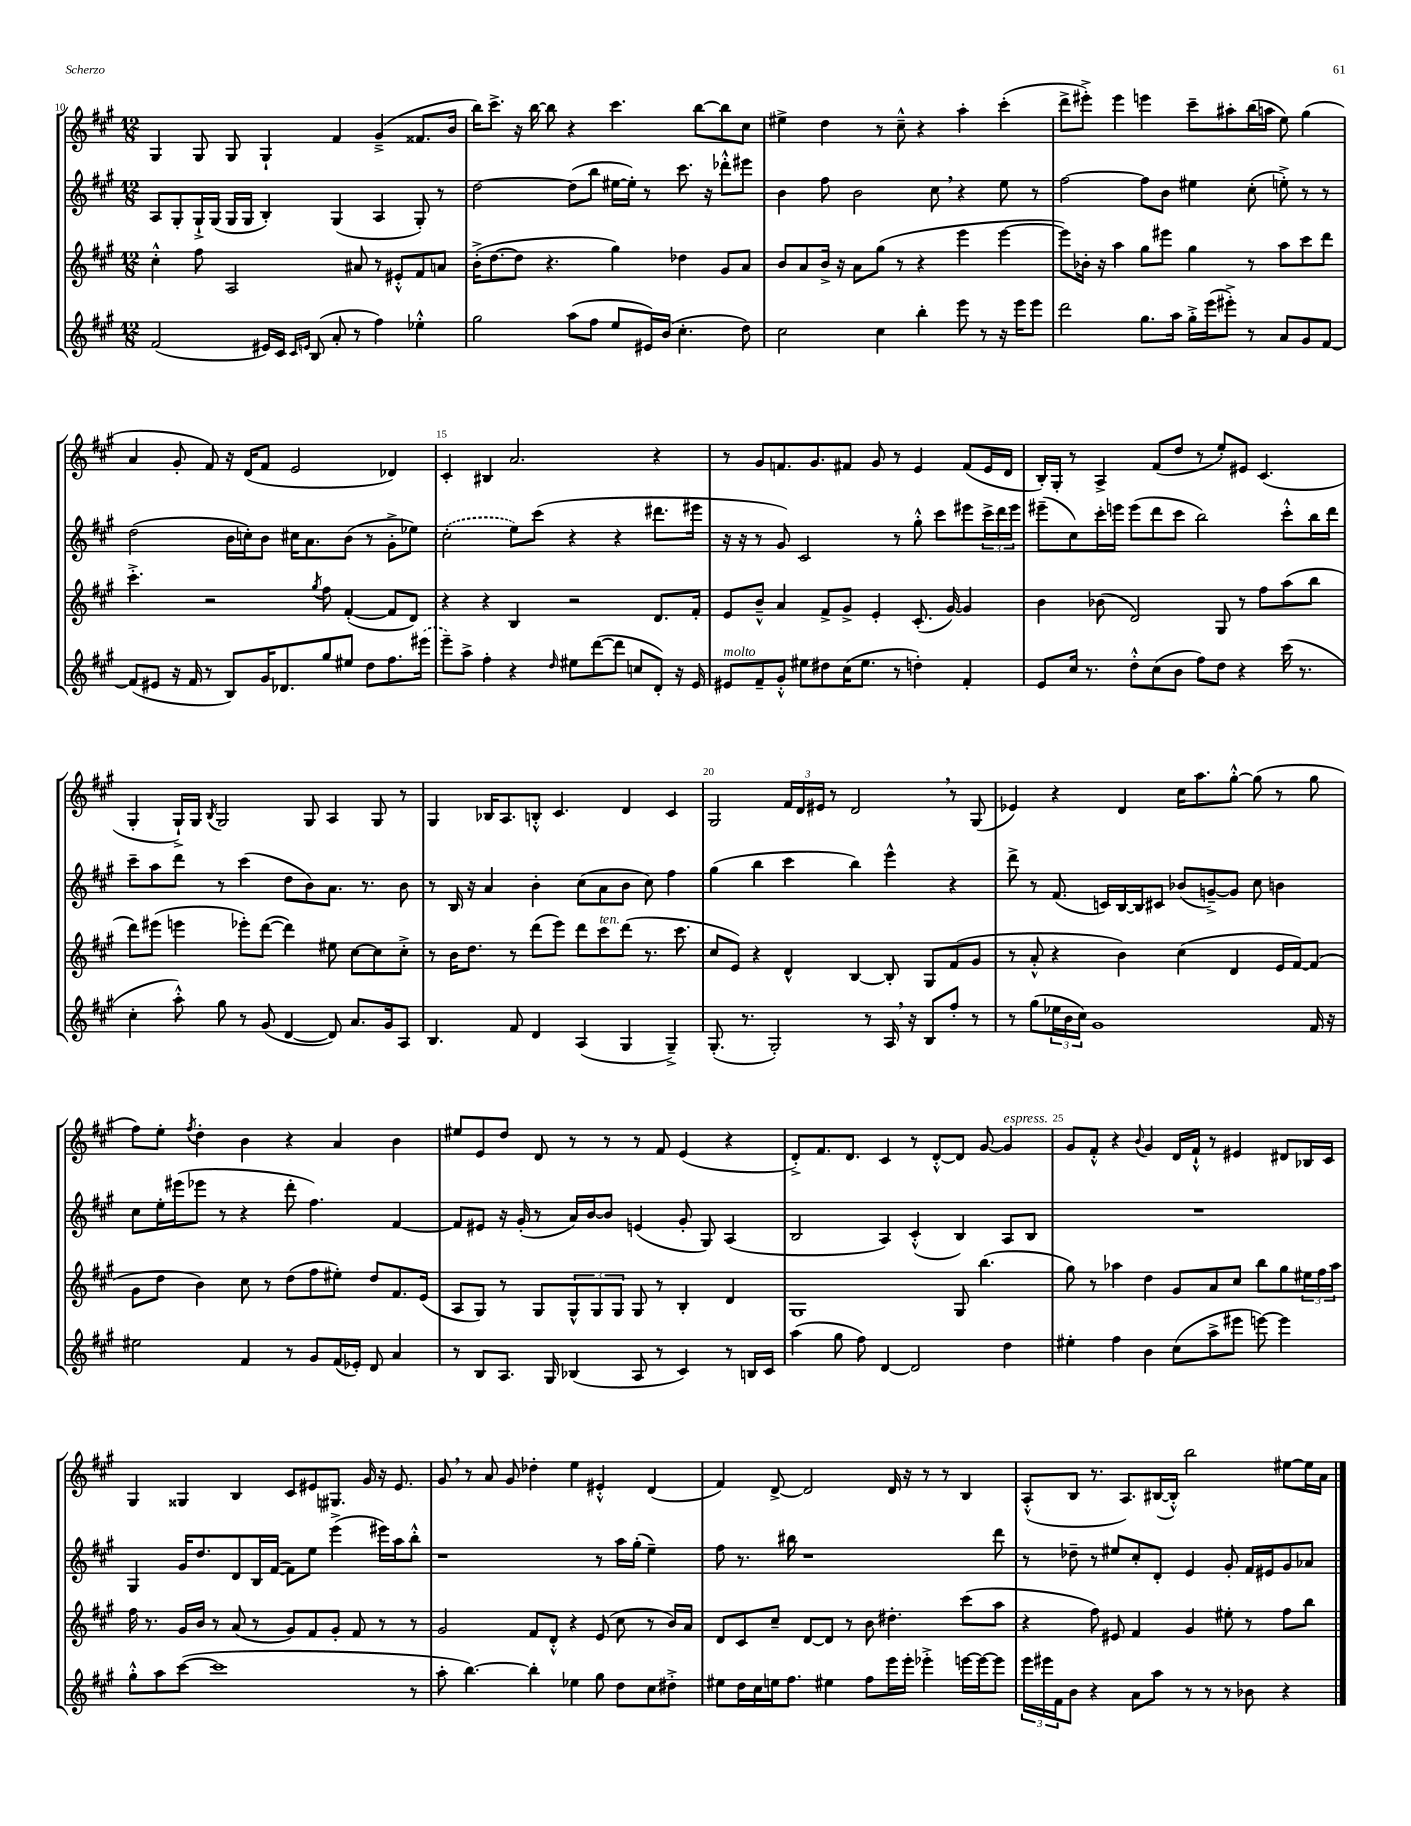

**kern	**kern	**kern	**kern
*staff4	*staff3	*staff2	*staff1
*clefG2	*clefG2	*clefG2	*clefG2
*k[f#c#g#]	*k[f#c#g#]	*k[f#c#g#]	*k[f#c#g#]
*M12/8	*M12/8	*M12/8	*M12/8
(2f#	4cc#'^^	8A	4G#
.	.	8G#'	.
.	8ff#	16G#`^	8G#
.	.	(16G#	.
.	2A	16G#	8G#
.	.	16G#	.
16e#)	.	4B')	4G#`
16c#	.	.	.
16qqc#	.	.	.
16qqe	.	.	.
(8B	.	.	.
8a'	.	(4G#	4f#
8r	8a#	.	.
4ff#)	8r	4A	(4g#~^
.	8e#'^^	.	.
4ee-'^^	8f#	8G#')	8.f##
.	8a	8r	.
.	.	.	16b
=	=	=	=
2gg#	(16b'^	[2dd	16bb)
.	[8.dd	.	8.ccc#^
.	8dd]	.	16r
.	.	.	[16bb
.	4.r	.	8bb]
(8aa	.	(8dd]	4r
8ff#	.	8bb	.
8ee	4gg#)	[16ee#	4.ccc#
.	.	16ee#'])	.
16e#)	.	8r	.
(16b	.	.	.
4.cc#'	4dd-	8.ccc#	.
.	.	.	[8bb
.	.	16r	.
.	8g#	8ddd-'^^	8bb]
8dd)	8a	8eee#	8cc#
=	=	=	=
2cc#	8b	4b	4ee#^
.	8a	.	.
.	16b^	8ff#	4dd
.	16r	.	.
.	8a	2b	.
4cc#	(8gg#	.	8r
.	8r	.	8cc#~^^
4bb'	4r	.	4r
.	.	8cc#	.
8eee	4eee	4r	4aa'
8r	.	.	.
16r	[4eee	8ee	(4ccc#'
16eee	.	.	.
8eee	.	8r	.
=	=	=	=
2ddd	8eee])	[2ff#	8ddd^
.	16b-'	.	8eee#'^)
.	16r	.	.
.	4aa	.	4eee#
8.gg#	8gg#	8ff#]	4eee
.	8eee#	8b	.
16aa	.	.	.
16gg#'^	4gg#	4ee#	8ccc#~
(16eee	.	.	.
8eee#'^)	.	.	8aa#'
8r	8r	(8cc#'	(16bb
.	.	.	16aa
8a	8aa	8ee'^)	8ee)
8g#	8ccc#	8r	(4gg#
[8f#	8ddd	8r	.
=	=	=	=
(8f#]	4.ccc#'^	(2dd	4a
8e#	.	.	.
16r	.	.	8g#'
16f#	.	.	.
8r	2r	.	8f#)
8B)	.	16b	16r
.	.	16cc')	(16d
16g#	.	8b	8f#
8.d-	.	.	.
.	.	16cc#	2e
.	.	8.a	.
.	8qgg#	.	.
8gg#	8ff#	.	.
8ee#	([4f#'	(8b	.
8dd	.	8r	.
8.ff#	8f#]	8g#'^	4d-)
.	8d)	8ee-)	.
(16eee#	.	.	.
=	=	=	=
8eee~)	4r	(2cc#'	4c#'
8aa^	.	.	.
4ff#'	4r	.	4B#
4r	4B	8ee)	2.a
.	.	(8ccc#	.
16qqdd	.	.	.
8ee#	2r	4r	.
([8ddd	.	.	.
8ddd]	.	4r	.
8cc	.	.	.
8d')	8.d	8.ddd#	4r
16r	.	.	.
16e	16f#'	16eee#	.
=	=	=	=
8e#	8e	16r	8r
.	.	16r	.
8f#~	8b~^^	8r	8g#
8g#'^^	4a	8g#)	8.f
8ee#	.	2c#	.
.	.	.	8.g#
8dd#	8f#^	.	.
(16cc#	8g#^	.	8f#
8.ee#	.	.	.
.	4e'	.	8g#
8r	.	8r	8r
4dd')	(8.c#'	8gg#'^^	4e
.	.	8ccc#	.
.	[16g#)	.	.
4f#'	4g#]	8eee#	(8f#
.	.	24ccc#^	16e
.	.	24ddd	.
.	.	.	16d
.	.	24eee#	.
=	=	=	=
8e	4b	(8eee#~	16B')
.	.	.	16G#'
16cc#	.	8cc#)	8r
8.r	.	.	.
.	(8b-	16ccc#'	4A^
.	.	16eee	.
8dd'^^	2d)	(8eee	.
(8cc#	.	8ddd	(8f#
8b	.	8ccc#	8dd
8ff#)	.	2bb)	8r
8dd	8G#	.	8ee')
4r	8r	.	8e#
.	8ff#	.	(4.c#
(16ccc#	(8aa	8ccc#'^^	.
8.r	.	.	.
.	8bb	16bb	.
.	.	16ddd	.
=	=	=	=
4cc#'	8ddd)	8ccc#~	4G#'
.	(8eee#	8aa	.
8aa'^^)	4eee	8ddd	16G#`^)
.	.	.	16G#
.	.	.	8qB
8gg#	.	8r	2G#
8r	8eee-')	(4ccc#	.
(8g#	([8ddd	.	.
[4d	4ddd])	8dd	.
.	.	8b)	8G#
8d])	8ee#	8.a	4A
8.a	[8cc#	.	.
.	.	8.r	.
.	8cc#]	.	8G#
16g#	.	.	.
8A	8cc#'^	8b	8r
=	=	=	=
4.B	8r	8r	4G#
.	16b	16B	.
.	8.dd	16r	.
.	.	4a	16B-
.	.	.	8.A
8f#	8r	.	.
4d	(8ddd	4b'	8B'^^
.	8eee)	.	4.c#
(4A	8ddd	(8cc#	.
.	8ccc#	8a	.
4G#	(8ddd	8b	4d
.	8.r	8cc#)	.
4G#~^)	.	4ff#	4c#
.	8.ccc#	.	.
=	=	=	=
(8.G#'	8cc#	(4gg#	2G#
.	8e)	.	.
8.r	.	.	.
.	4r	4bb	.
2G#')	.	.	.
.	4d^^	4ccc#	24f#
.	.	.	24d
.	.	.	24e#
.	.	.	8r
.	[4B	4bb)	2d
8r	.	.	.
16A	8B']	4eee^^	.
16r	.	.	.
8B	8G#	.	.
8ff#'	(8f#	4r	8r
8r	8g#	.	(8G#
=	=	=	=
8r	8r	8ddd^	4e-)
(8gg#	8a'^^	8r	.
24ee-	4r	(8.f#	4r
24b	.	.	.
24cc#)	.	.	.
1g#	.	.	.
.	.	16c)	.
.	4b)	[16B	4d
.	.	16B]	.
.	.	8c#	.
.	(4cc#	(8b-	16cc#
.	.	.	8.aa
.	.	[8g~^)	.
.	4d	8g]	[8gg#'^^
.	.	8cc#	(8gg#]
.	16e	4b	8r
.	[16f#)	.	.
16f#	(8f#]	.	8gg#
16r	.	.	.
=	=	=	=
2ee#	8g#	8cc#	8ff#)
.	8dd	16ee'	8ee'
.	.	(16eee#	.
.	.	.	8qff#
.	4b)	8eee-	4dd'
.	.	8r	.
4f#	8cc#	4r	4b
.	8r	.	.
8r	(8dd	8ddd'	4r
8g#	8ff#	4.ff#)	.
(16f#	8ee#')	.	4a
16e-')	.	.	.
8d	8dd	.	.
4a	8.f#	[4f#	4b
.	(16e	.	.
=	=	=	=
8r	8A	8f#]	8ee#
8B	8G#)	8e#	8e
8.A	8r	16r	8dd
.	.	(16g#'	.
.	8G#	8r	8d
16G#	.	.	.
(4B-	12G#^^	16a)	8r
.	.	[16b	.
.	12G#	.	.
.	.	8b]	8r
.	12G#	.	.
8A	8G#	(4e	8r
8r	8r	.	8f#
4c#)	4B'	8g#'	(4e
.	.	8G#)	.
8r	4d	(4A	4r
16B	.	.	.
16c#	.	.	.
=	=	=	=
(4aa	1G#	2B	8d'^)
.	.	.	8.f#
8gg#	.	.	.
.	.	.	8.d
8ff#)	.	.	.
[4d	.	4A)	4c#
2d]	.	(4c#'^^	8r
.	.	.	[8d'^^
.	8G#	4B)	8d]
.	(4.bb	.	[8g#
4dd	.	8A	4g#]
.	.	8B	.
=	=	=	=
4ee#'	8gg#)	1.r	8g#
.	8r	.	8f#'^^
4ff#	4aa-	.	4r
.	.	.	8qqb
4b	4dd	.	4g#
(8cc#	8g#	.	16d
.	.	.	16f#`^^
8aa^	8a	.	8r
8eee#	8cc#	.	4e#
[8eee)	8bb	.	.
4eee]	8gg#	.	8d#
.	24ee#	.	16B-
.	24ff#	.	.
.	.	.	16c#
.	24aa-	.	.
=	=	=	=
8gg#'^^	16ff#	4G#	4G#
.	8.r	.	.
8aa	.	.	.
([8ccc#	16g#	16g#	4G##
.	16b	8.dd	.
1ccc#]	8r	.	.
.	(8a	8d	4B
.	8r	16B	.
.	.	([16f#	.
.	8g#)	8f#])	8c#
.	8f#	8ee	8e#
.	8g#'	(4eee^	8.G#
.	8f#	.	.
.	.	.	16g#
.	8r	16eee#)	16r
.	.	16aa	8.e#
8r	8r	8bb'^^	.
=	=	=	=
8aa'	2g#	1r	8g#
[4.bb)	.	.	8r
.	.	.	8a
.	.	.	8g#
4bb']	8f#	.	4dd-'
.	8d'^^	.	.
4ee-	4r	.	4ee
8gg#	(8e	8r	4e#'^^
8dd	8cc#	16aa	.
.	.	(16gg#'	.
8cc#	8r	4ee~)	(4d
8dd#'^	16b)	.	.
.	16a	.	.
=	=	=	=
8ee#	8d	8ff#	4f#)
16dd	8c#	8.r	.
16cc#	.	.	.
16ee	8cc#~	.	[8d^
8.ff#	.	16bb#	.
.	[8d	1r	2d]
4ee#	8d]	.	.
.	8r	.	.
8ff#	8b	.	.
16eee	4.dd#'	.	16d
16eee'	.	.	16r
4eee-'^	.	.	8r
.	.	.	8r
[16eee	(8ccc#	.	4B
16eee_	.	.	.
8eee]	8aa	8ddd	.
=	=	=	=
24eee	4r	8r	(8A'^^
24eee#	.	.	.
24f#	.	.	.
8b	.	8dd-~	8B
4r	8ff#)	8r	8.r
.	8e#	8ee#	.
.	.	.	8.A)
8a	4f#	8cc#'	.
8aa	.	8d'	([16B#
.	.	.	16B#'^^])
8r	4g#	4e	2bb
8r	.	.	.
8r	8ee#'	8g#'	.
8b-	8r	16f#	.
.	.	16e#	.
4r	8ff#	8g#	[8ee#
.	8bb	8a-	16ee#]
.	.	.	16a
==	==	==	==
*-	*-	*-	*-
